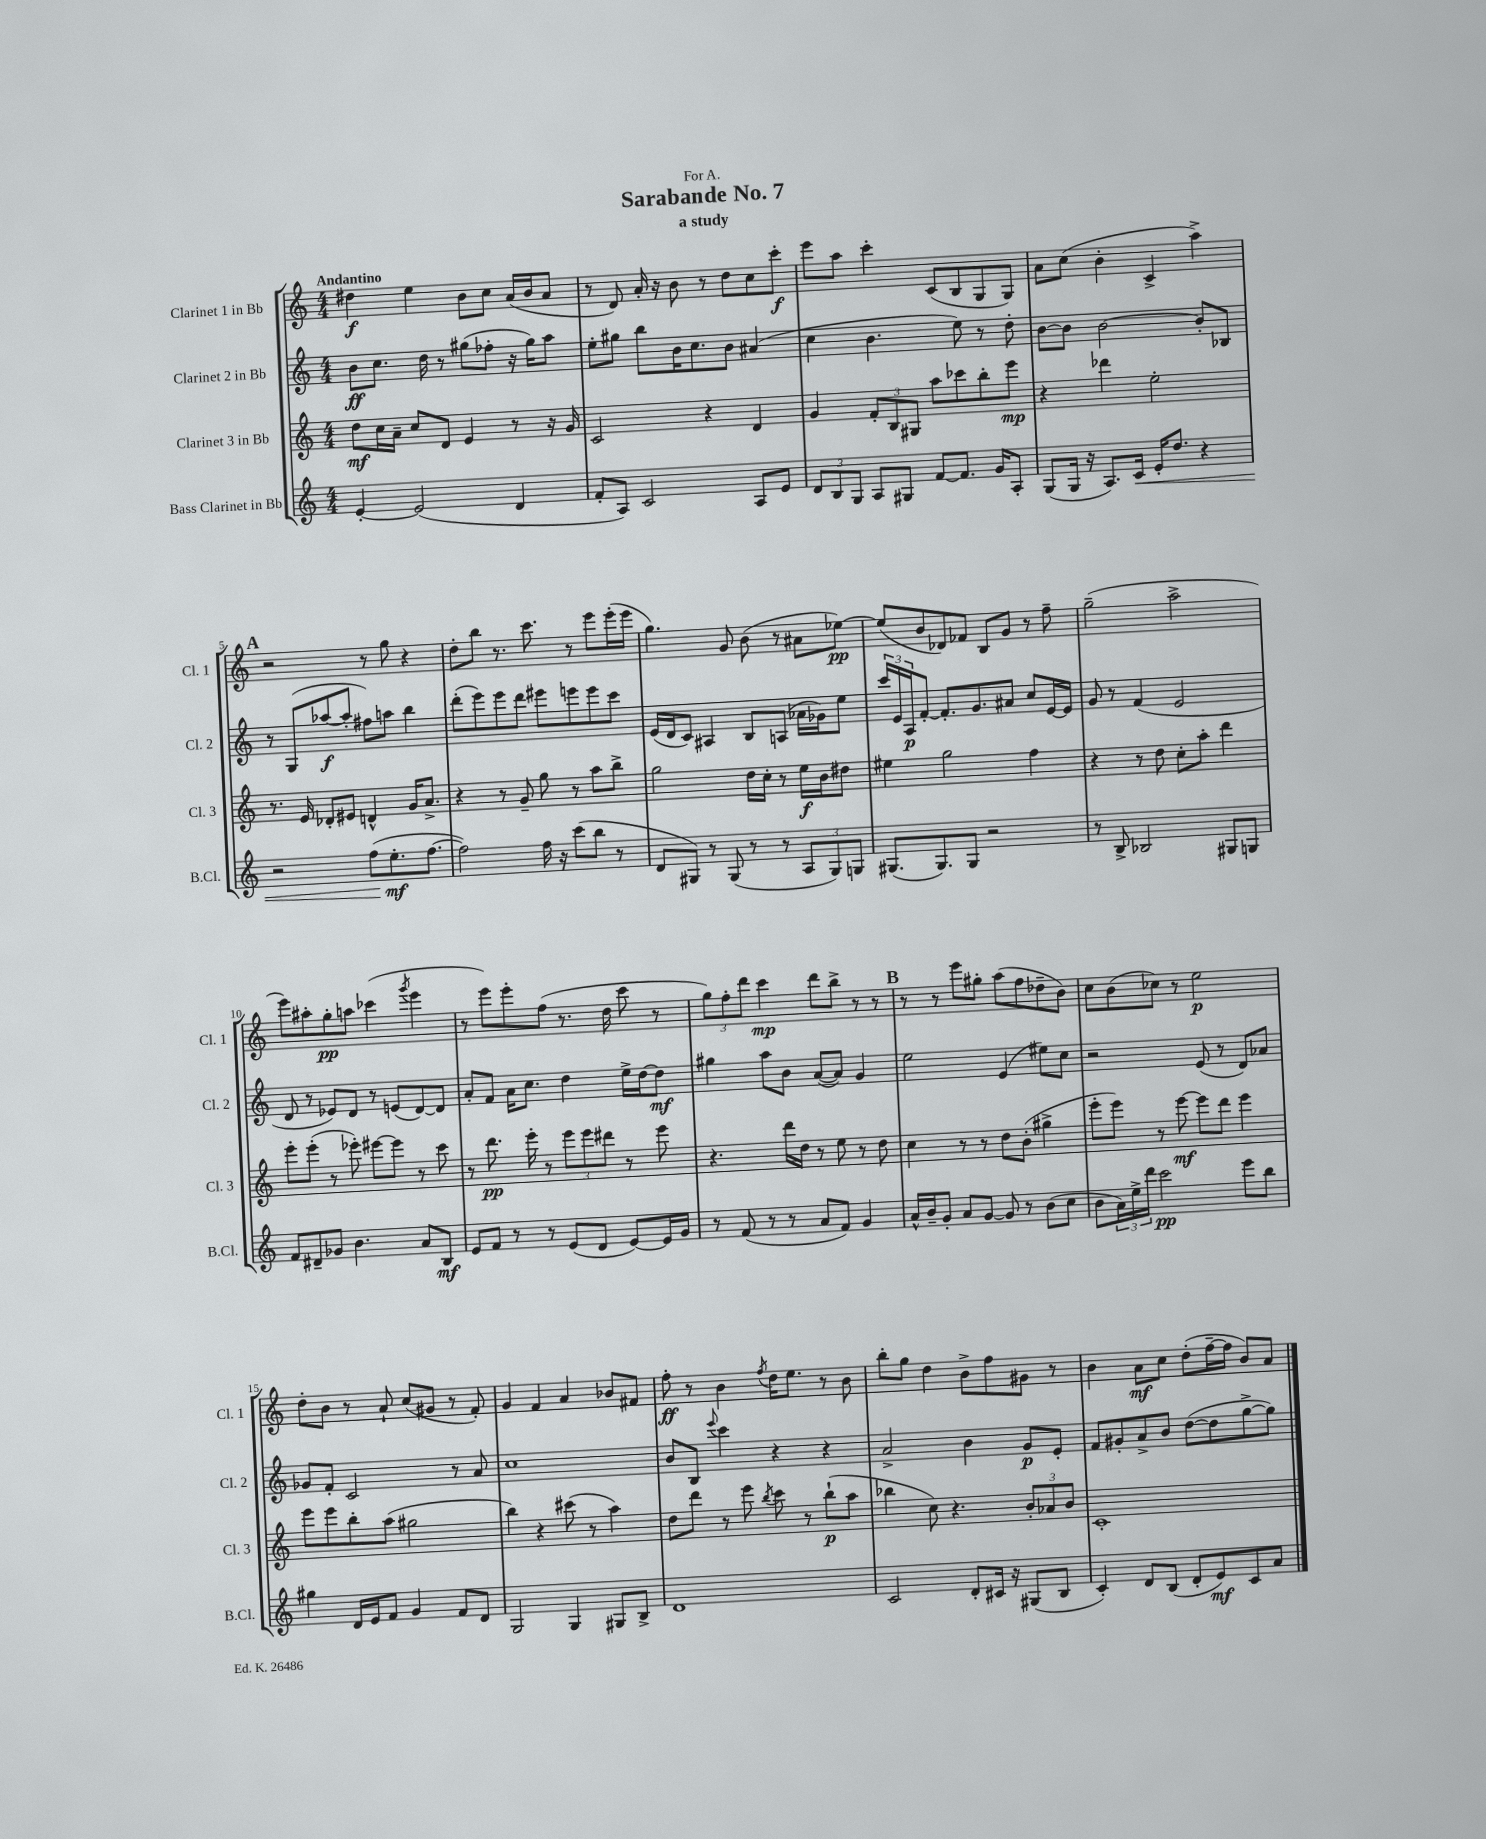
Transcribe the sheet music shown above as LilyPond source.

\header { title = "Sarabande No. 7" subtitle = "a study" dedication = "For A." }
<<
\new StaffGroup <<
\new Staff = "s0" \with { instrumentName = "Clarinet 1 in Bb" shortInstrumentName = "Cl. 1" } {
    \clef treble \key c \major \numericTimeSignature \time 4/4 \tempo "Andantino"
    dis''4\f e''4 b'8 c''8 a'16( b'16 a'8 |
    r8 d'8) a'16-. r16 b'8 r8 d''8 c''8 c'''8-.\f |
    e'''8 a''8 c'''4-. c'8( b8 g8 g8) |
    a'8 c''8( b'4-. c'4-> a''4->) |
    \mark \markup { \bold "A" } r2 r8 g''8 r4 |
    d''8-. b''8 r8. c'''8. r8 e'''8 e'''16-.( e'''16 |
    g''4.) g'8 b'8( r8 ais'8 ees''8~\pp) |
    ees''8( b'8 des'8) fes'8 b8 g'8 r8 f''8-- |
    g''2--( a''2-> |
    e'''8) ais''8-. g''8-.\pp a''8 ces'''4( \acciaccatura { g'''8 } e'''4 |
    r8 e'''8) e'''8-. f''8( r8. d''16 c'''8 r8 |
    \tuplet 3/2 { g''8) f''8-. d'''8 } c'''4\mp d'''8 b''8-> r8 r8 |
    \mark \markup { \bold "B" } r8 r8 e'''8 gis''8-. a''8( f''8 des''8-- b'8) |
    c''8 b'8( ces''8) r8 e''2\p |
    d''8-. b'8 r8 a'8-! c''8( gis'8 r8 f'8-.) |
    g'4 f'4 a'4 bes'8 fis'8 |
    f''8-.\ff r8 b'4 \acciaccatura { f''8 } d''16 e''8. r8 b'8 |
    b''8-. g''8 d''4 b'8-> f''8 gis'8 r8 |
    b'4 a'8\mf c''8 d''8-.( f''16~-- f''16 b'8) a'8 \bar "|." |
}
\new Staff = "s1" \with { instrumentName = "Clarinet 2 in Bb" shortInstrumentName = "Cl. 2" } {
    \clef treble \key c \major \numericTimeSignature \time 4/4
    b'8\ff c''8. d''16 r8 gis''8( fes''8-. r16 gis''16) a''8 |
    e''8-. gis''8 b''8 b'16 c''8. b'8 ais'4( |
    c''4 b'4. e''8) r8 d''8-. |
    b'8~ b'8 b'2~ b'8-. bes8 |
    \mark \markup { \bold "A" } r8 g8( aes''8~\f aes''8-. fis''8) a''8 b''4 |
    d'''8-.( e'''8) e'''8 d'''8 eis'''8 e'''8 e'''8 c'''8 |
    e'16( d'16 c'8) ais4 b8 a8( aes'16 ges'16) e''8 |
    \tuplet 3/2 { c'''16 e'16 a16\p } f'8~-. f'8.-. g'8. ais'8 c''8 e'16~ e'16 |
    g'8 r8 f'4( e'2 |
    d'8 r8 ees'8) d'8 r8 e'8( d'8~) d'8 |
    a'8-. f'8 a'16 c''8. d''4 e''16-> d''16~ d''8\mf |
    gis''4 a''8 b'8 a'8~( a'8) g'4 |
    \mark \markup { \bold "B" } e''2 e'4( eis''8) c''8 |
    r2 e'8( r8 d'8) aes'8 |
    ges'8 f'8-. c'2 r8 a'8 |
    c''1 |
    b'8 b8 \appoggiatura { e'''8 } c'''4 r4 r4 |
    a'2-> b'4 g'8\p e'8-. |
    f'8 gis'8-. a'8-> b'8 d''8~( d''8 g''8~-> g''8) \bar "|." |
}
\new Staff = "s2" \with { instrumentName = "Clarinet 3 in Bb" shortInstrumentName = "Cl. 3" } {
    \clef treble \key c \major \numericTimeSignature \time 4/4
    d''8\mf c''16 a'16-- c''8 d'8 e'4 r8 r16 g'16 |
    c'2 r4 d'4 |
    g'4 \tuplet 3/2 { f'8-. b8 gis8 } a''8 ces'''8 b''8-. e'''8\mp |
    r4 des'''4 e''2-. |
    \mark \markup { \bold "A" } r8. e'16 des'8-. eis'8 d'4-^ g'16 a'8.-> |
    r4 r8 g'8-- g''8 r8 a''8 b''8-> |
    g''2 d''16 c''16-. r8 e''16\f b'16 dis''8 |
    eis''4 g''2 f''4 |
    r4 r8 d''8 c''8-. a''8-. d'''4 |
    e'''8-. e'''8-.( r8 ees'''8-.) eis'''8~ eis'''8 r8 c'''8 |
    r8 d'''8.\pp e'''16-. r8 \tuplet 3/2 { e'''8 e'''8 dis'''8 } r8 e'''8 |
    r4. d'''16 d''16 r8 e''8 r8 d''8 |
    \mark \markup { \bold "B" } c''4 r8 r8 d''8 b'8-.( gis''4-> |
    e'''8-. e'''8) r8 e'''8~\mf e'''8 d'''8 e'''4 |
    e'''8 e'''8 b''8-. a''8( gis''2 |
    b''4) r4 cis'''8( r8 a''4) |
    d''8 d'''8 r8 e'''8 \acciaccatura { b''8 } c'''8 r8 b''8-!\p( a''8 |
    bes''4 c''8) r4. \tuplet 3/2 { b'8-. aes'8 b'8 } |
    c'1-. \bar "|." |
}
\new Staff = "s3" \with { instrumentName = "Bass Clarinet in Bb" shortInstrumentName = "B.Cl." } {
    \clef treble \key c \major \numericTimeSignature \time 4/4
    e'4~-. e'2( d'4 |
    f'8-. a8) c'2 a8 e'8 |
    \tuplet 3/2 { d'8 b8 g8 } a8 gis8 f'8~ f'8. g'16 a8-. |
    g8( g16 r16 a8.) c'16\< e'16-. d''8. r4 |
    \mark \markup { \bold "A" } r2 f''8( e''8.-.\mf\! f''8.~ |
    f''2) f''16 r16 c'''8( b''8 r8 |
    d'8 gis8) r8 gis8( r8 r8 \tuplet 3/2 { a8 gis8) g8 } |
    gis8.( gis8.) gis8 r2 |
    r8 b8-> bes2 gis8 g8 |
    f'8 dis'8-- ges'8 b'4. a'8 b8\mf |
    e'8 f'8 r8 r8 e'8( d'8 e'8~) e'16 g'16 |
    r8 f'8( r8 r8 a'8 f'8) g'4 |
    \mark \markup { \bold "B" } a'16-^ b'16-- g'8-. a'8 g'8~ g'8 r8 b'8( c''8 |
    b'8 \tuplet 3/2 { a'16) e''16-> d'''16 } c'''2\pp e'''8 b''8 |
    gis''4 d'16 e'16 f'8 g'4 f'8 d'8 |
    g2 g4 gis8 b8-> |
    d'1 |
    c'2 d'8-. cis'16 r16 gis8( b8 |
    c'4-.) d'8 b8( d'8-. e'8\mf) c'8 a'8 \bar "|." |
}
>>
>>
